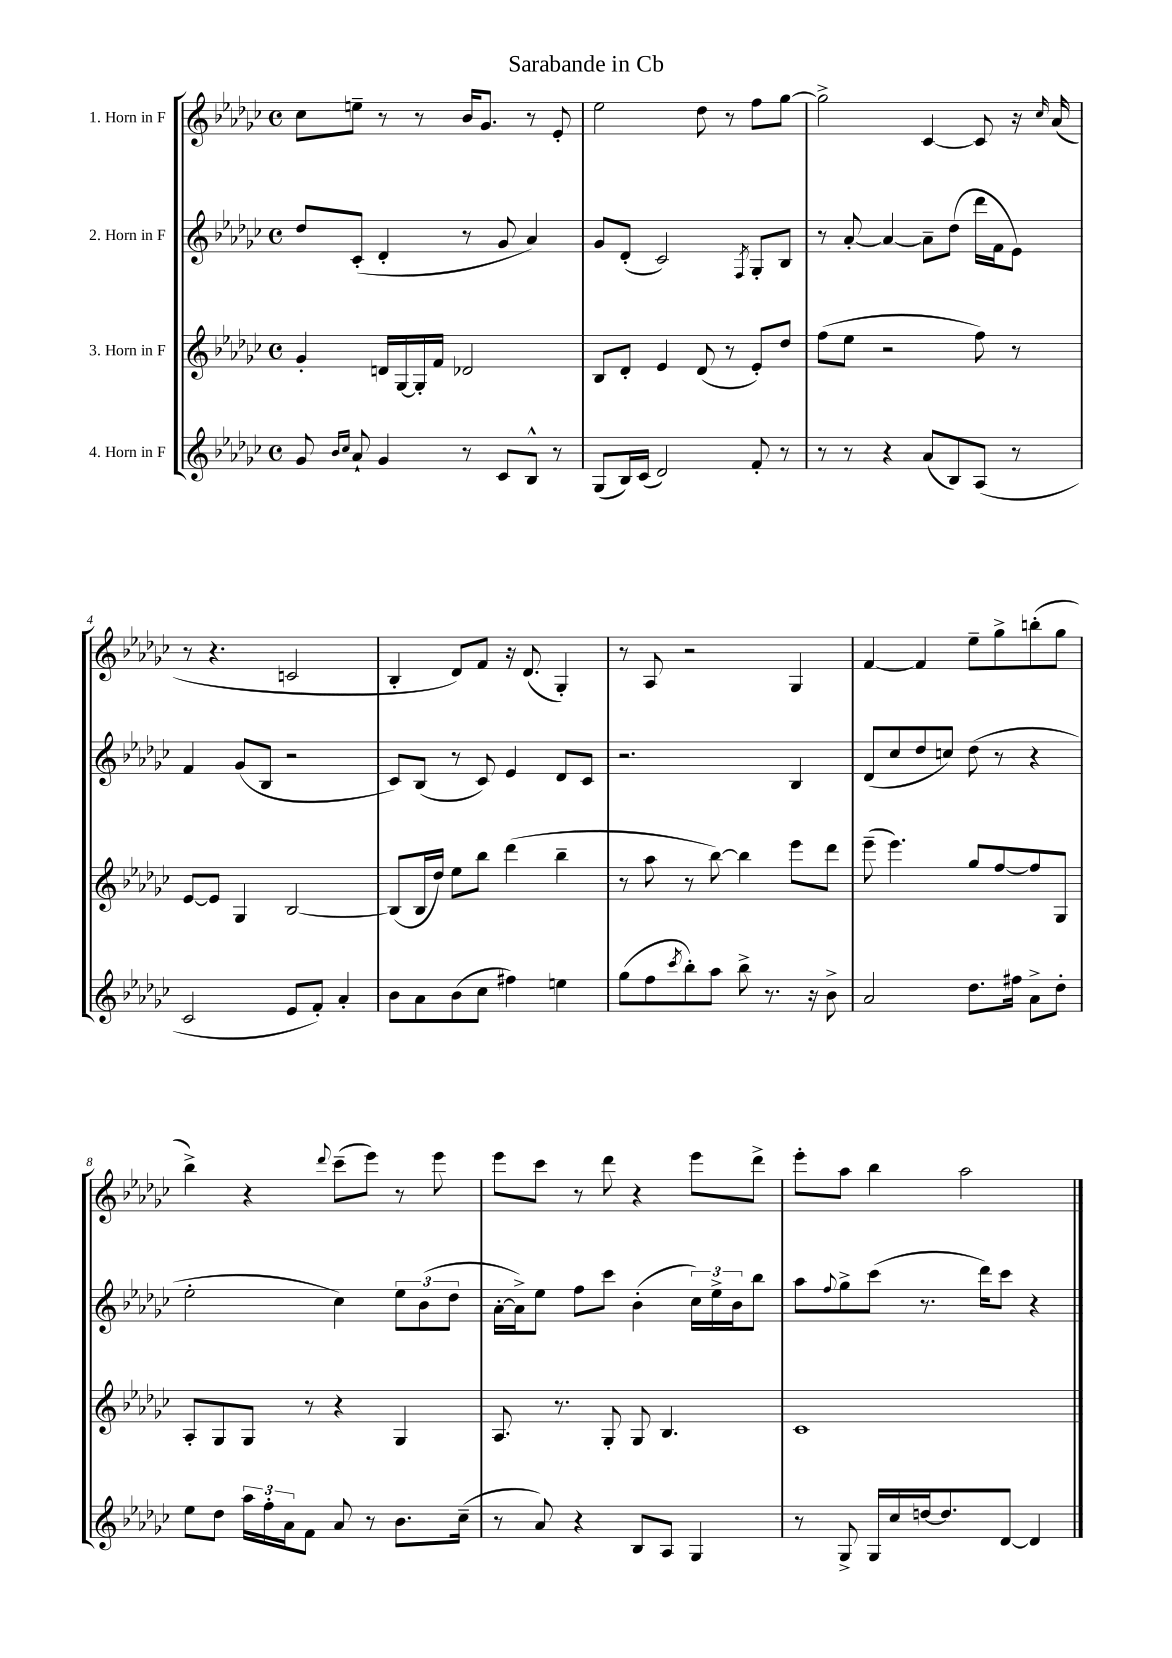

**kern	**kern	**kern	**kern
*part4	*part3	*part2	*part1
*staff4	*staff3	*staff2	*staff1
*I"4. Horn in F	*I"3. Horn in F	*I"2. Horn in F	*I"1. Horn in F
*clefG2	*clefG2	*clefG2	*clefG2
*k[b-e-a-d-g-c-]	*k[b-e-a-d-g-c-]	*k[b-e-a-d-g-c-]	*k[b-e-a-d-g-c-]
*M4/4	*M4/4	*M4/4	*M4/4
*met(c)	*met(c)	*met(c)	*met(c)
=1	=1	=1	=1
8g-/	4g-'/	8dd-/L	8cc-\L
16qqb-/LL	.	.	.
16qqcc-/JJ	.	.	.
8a-`/	.	(8c-'/J	8een~\J
4g-/	16dn/LL	4d-'/	8r
.	[16G-/	.	.
.	16G-'/]	.	8r
.	16f/JJ	.	.
8r	2d-X/	8r	16b-/KL
.	.	.	8.g-/J
8c-/L	.	8g-/	.
8B-^^/J	.	4a-/)	8r
8r	.	.	8e-'/
=2	=2	=2	=2
(8G-/L	8B-/L	8g-/L	2ee-\
16B-/L)	8d-'/J	(8d-'/J	.
(16c-/JJ	.	.	.
2d-/)	4e-/	2c-/)	.
.	(8d-/	.	8dd-\
.	8r	.	8r
.	.	8qF/	.
8f'/	8e-'/L)	8G-'/L	8ff\L
8r	8dd-/J	8B-/J	[8gg-\J
=3	=3	=3	=3
8r	(8ff\L	8r	2gg-^\]
8r	8ee-\J	[8a-'/	.
4r	2r	4a-/_	.
(8a-/L	.	8a-~\L]	[4c-/
8B-/)	.	(8dd-\J	.
(8A-/J	8ff\)	16ddd-\LL	8c-/]
.	.	16f\J	.
8r	8r	8e-\J)	16r
.	.	.	16qqcc-/
.	.	.	(16a-/
!!LO:LB:g=z
=4	=4	=4	=4
2c-/	[8e-/L	4f/	8r
.	8e-/J]	.	4.r
.	4G-/	(8g-/L	.
.	.	8B-/J	.
8e-/L	[2B-/	2r	2cn/
8f'/J)	.	.	.
4a-'/	.	.	.
=5	=5	=5	=5
8b-\L	(8B-/L]	8c-/L)	4B-'/
8a-\	16B-/L	(8B-/J	.
.	16dd-/JJ)	.	.
(8b-\	8ee-\L	8r	8d-/L)
8cc-\J	8bb-\J	8c-/)	8f/J
4ff#X\)	(4ddd-\	4e-/	16r
.	.	.	(8.d-/
4een\	4bb-~\	8d-/L	4G-'/)
.	.	8c-/J	.
=6	=6	=6	=6
(8gg-\L	8r	2.r	8r
8ff\	8aa-\	.	8A-/
8qccc-/	.	.	.
8bb-'\)	8r	.	2r
8aa-\J	[8bb-\)	.	.
8bb-^\	4bb-\]	.	.
8.r	.	.	.
.	8eee-\L	4B-/	4G-/
16r	.	.	.
8b-^\	8ddd-\J	.	.
=7	=7	=7	=7
2a-/	(8eee-~\	(8d-/L	[4f/
.	4.eee-\)	8cc-/	.
.	.	8dd-/	4f/]
.	.	8ccn/J)	.
8.dd-\L	8gg-/L	(8dd-\	8ee-~\L
.	[8ff/	8r	8gg-^\
16ff#X\Jk	.	.	.
8a-^\L	8ff/]	4r	(8bbn'\
8dd-'\J	8G-/J	.	8gg-\J
!!LO:LB:g=z
=8	=8	=8	=8
8ee-\L	8A-'/L	2ee-'\	4bb-^\)
8dd-\J	8G-/	.	.
24aa-\LL	8G-/J	.	4r
24ff'\	.	.	.
24a-\J	.	.	.
8f\J	8r	.	.
.	.	.	8qqddd-/
8a-/	4r	4cc-\)	(8ccc-~\L
8r	.	.	8eee-\J)
8.b-\L	4G-/	12ee-\L	8r
.	.	(12b-\	.
.	.	.	8eee-\
.	.	12dd-\J	.
(16cc-~\Jk	.	.	.
=9	=9	=9	=9
8r	8.A-/	[16a-'\LL	8eee-\L
.	.	16a-^\J])	.
8a-/)	.	8ee-\J	8ccc-\J
.	8.r	.	.
4r	.	8ff\L	8r
.	8G-'/	8ccc-\J	8ddd-\
8B-/L	8G-/	(4b-'\	4r
8A-/J	4.B-/	.	.
4G-/	.	24cc-\LL)	8eee-\L
.	.	24ee-^\	.
.	.	24b-\J	.
.	.	8bb-\J	8ddd-^\J
=10	=10	=10	=10
8r	1c-	8aa-\L	8eee-'\L
.	.	8qqff/	.
8G-^/	.	8gg-^\	8aa-\J
16G-/LL	.	(8ccc-\J	4bb-\
16cc-/	.	.	.
[16ddn/J	.	8.r	.
8.dd/]	.	.	.
.	.	.	2aa-\
.	.	16ddd-\KL)	.
[8d-/J	.	8ccc-\J	.
4d-/]	.	4r	.
==	==	==	==
*-	*-	*-	*-
